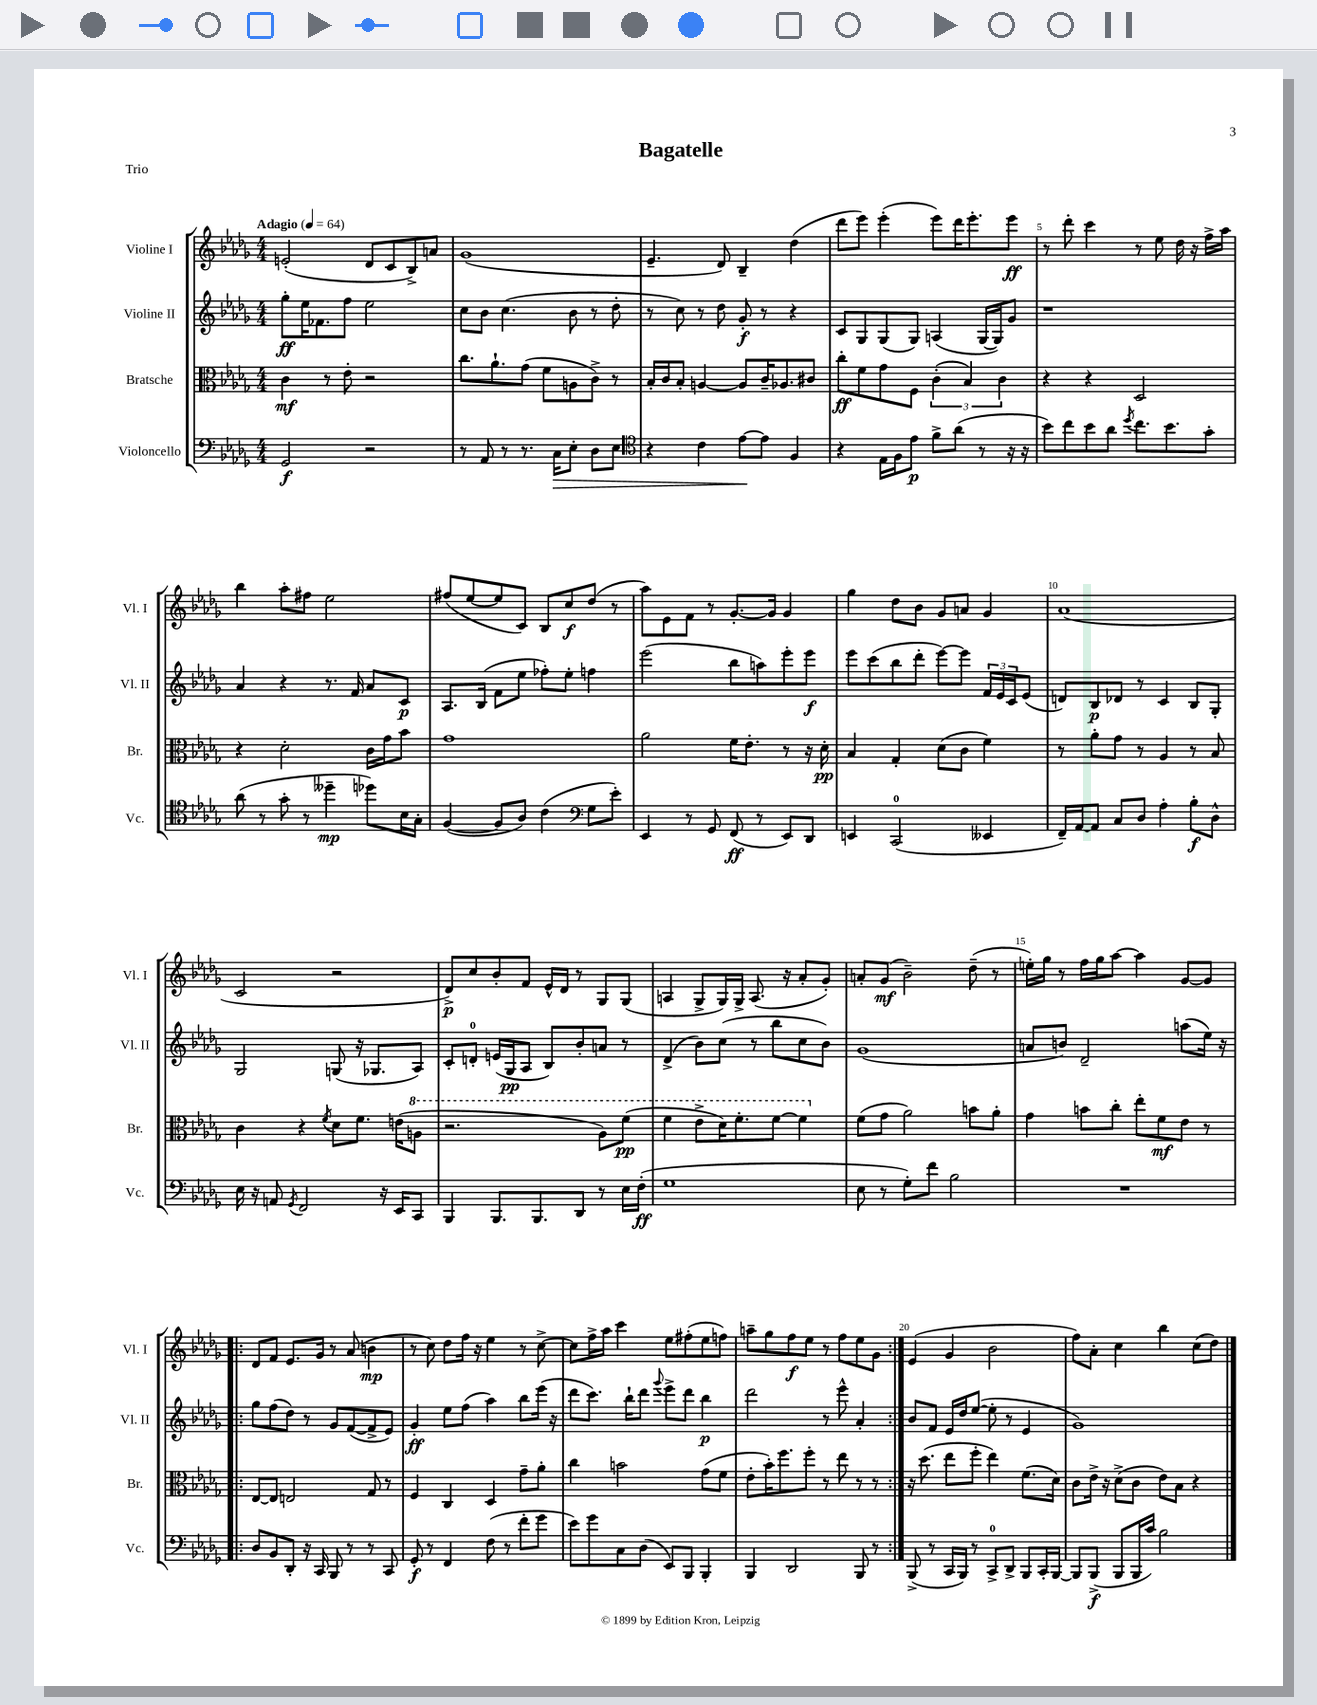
\header { title = "Bagatelle" piece = "Trio" }
<<
\new StaffGroup <<
\new Staff = "s0" \with { instrumentName = "Violine I" shortInstrumentName = "Vl. I" } {
    \clef treble \key des \major \numericTimeSignature \time 4/4 \tempo "Adagio" 4 = 64
    e'2-.( des'8 c'8 bes8->) a'8 |
    ges'1( |
    ees'4.-- des'8) bes4-- des''4( |
    des'''8 ees'''8) ees'''4-.( ees'''8) des'''16 ees'''8.-. ees'''8\ff |
    r8 des'''8-. c'''4 r8 ees''8 des''16 r16 f''16-> aes''16 |
    bes''4 aes''8-. fis''8 ees''2 |
    fis''8( ees''8~ ees''8 c'8) bes8 c''8\f des''8( r8 |
    aes''8) ees'8 f'8 r8 ges'8.~-. ges'16 ges'4 |
    ges''4 des''8 bes'8 ges'8 a'8 ges'4 |
    aes'1( |
    c'2 r2 |
    des'8->\p) c''8 bes'8-. f'8 ees'16-^ des'16 r8 ges8 ges8( |
    a4 ges8-> ges16) ges16-> a8.( r16 aes'8-. ges'8-.) |
    a'8-. ges'8\mf( bes'2--) des''8--( r8 |
    e''16-.) ges''16 r8 f''16 ges''16 aes''8~ aes''4 ges'8~ ges'8 |
    \repeat volta 2 { des'8 f'8 ees'8. ges'16 r8 aes'8( b'4\mp |
    r8 c''8) des''8 f''16 r16 ees''4 r8 c''8~-> |
    c''8 f''16-> aes''16 c'''4 ees''8 fis''8-.( ees''8 f''8) |
    a''8-- ges''8 f''8\f ees''8 r8 f''8 ees''8 ges'8 | }
    ees'4( ges'4 bes'2 |
    f''8) aes'8-. c''4 bes''4 c''8( des''8) \bar "|." |
}
\new Staff = "s1" \with { instrumentName = "Violine II" shortInstrumentName = "Vl. II" } {
    \clef treble \key des \major \numericTimeSignature \time 4/4
    ges''8-.\ff ees''16 fes'8. f''8 ees''2 |
    c''8 bes'8 c''4.( bes'8 r8 des''8-. |
    r8 c''8) r8 des''8 ges'8-.\f r8 r4 |
    c'8 ges8 ges8( ges8) a4( ges16~ ges16) ges'8 |
    r1 |
    aes'4 r4 r8. f'16 aes'8 c'8\p |
    aes8. bes16( f'8 ees''8 fes''8-.) ees''8-. f''4 |
    ees'''2( bes''8 a''8) ees'''8-. ees'''8\f |
    ees'''8 c'''8( bes''8 des'''8-. ees'''8~) ees'''8 \tuplet 3/2 { f'16 ees'16 c'16 } ees'8( |
    d'8) bes8\p des'8 r8 c'4 bes8 ges8-. |
    ges2 g8( r16 ges8. aes8) |
    c'8-. d'8-0-. e'16( ges16\pp aes8 bes8) bes'8-. a'8 r8 |
    des'4->( bes'8) c''8( r8 bes''8 c''8 bes'8) |
    ges'1( |
    a'8 b'8) des'2-- a''8( ees''16) r16 |
    \repeat volta 2 { ges''8 f''8( des''8) r8 ges'8 f'8~( f'8-> ees'8) |
    ges'4-.\ff ees''8 f''8( aes''4) bes''8 ees'''16( r16 |
    des'''8 c'''8.) bes''16-! des'''8 \appoggiatura { ges'''8 } ees'''8-> des'''8 bes''4\p |
    des'''2 r8 ees'''8-^ aes'4-. | }
    bes'8 f'8 ees'16 des''16 ees''8~( ees''8-. r8 ees'4 |
    ges'1) \bar "|." |
}
\new Staff = "s2" \with { instrumentName = "Bratsche" shortInstrumentName = "Br." } {
    \clef alto \key des \major \numericTimeSignature \time 4/4
    c'4\mf r8 ees'8-. r2 |
    c''8. aes'8.-! ges'8( f'8 a8 c'8->) r8 |
    bes16-. c'16 bes8-. a4~ a8 c'16-- aes8. cis'8 |
    c''8-.\ff f'8 ges'8 f8 \tuplet 3/2 { c'4-.( bes4) c'4 } |
    r4 r4 des2 |
    r4 des'2-. c'16 ges'16 bes'8 |
    ges'1 |
    aes'2 f'16 ees'8.-. r8 r16 des'16-.\pp |
    bes4 ges4-. des'8( c'8 f'4) |
    r8 aes'8-. ges'8 r8 aes4 r8 bes8 |
    c'4 r4 \acciaccatura { f'8 } des'8 f'8. e'16( \ottava #1 a'8 |
    r2. aes'8) f''8\pp( |
    f''4 ees''8-> des''16) f''8.-. f''8~ f''4 \ottava #0 |
    f'8( ges'8 aes'2) b'8 aes'8-. |
    ges'4 b'8 c''8-. ees''8-. f'8\mf ees'8 r8 |
    \repeat volta 2 { ees8~ ees8 e2 ges8 r8 |
    f4 c4 des4 ges'8-- aes'8-. |
    c''4 b'2 ges'8( f'8 |
    ees'8-. bes'16-.) f''8. f''8-. r8 ees''8 r8 r8 | }
    r16 des''8.( ees''8 f''8-. ees''4) f'8.( des'16) |
    c'8 ees'16-> r16 des'8->( c'8 ees'8) bes8 r4 \bar "|." |
}
\new Staff = "s3" \with { instrumentName = "Violoncello" shortInstrumentName = "Vc." } {
    \clef bass \key des \major \numericTimeSignature \time 4/4
    ges,2\f r2 |
    r8 aes,8 r8 r8. c16\> ees8-. des8 ees8 |
    \clef tenor r4 c'4 ees'8~\! ees'8 f4 |
    r4 ees16 f16 ees'8\p f'8-> aes'8( r8 r16 r16 |
    bes'8) c''8 bes'8 aes'8 \acciaccatura { des''8 } c''8. bes'8. ges'8-. |
    aes'8( r8 ges'8-. r8 deses''4--\mp des''8) bes16 ges16-. |
    f4~( f8 aes8) c'4( \clef bass ges8 ees'8-.) |
    ees,4 r8 ges,8 f,8\ff( r8 ees,8) des,8 |
    e,4 c,2-0( eeses,4 |
    f,16--) aes,16~ aes,8 c8 des8 aes4-. bes8-.\f des8-^ |
    ees16 r16 a,8 \acciaccatura { ges,8 } f,2 r16 ees,16 c,8 |
    bes,,4 bes,,8. bes,,8. des,8 r8 ees16 f16-.\ff( |
    ges1 |
    ees8 r8 ges8-.) f'8 bes2 |
    R1 |
    \repeat volta 2 { des8 bes,8 des,8-. r16 c,16 bes,,8 r8 r8 c,8 |
    ges,8-.\f r8 f,4 f8( r8 f'8-. ges'8 |
    ees'8) ges'8 c8 des8( ees,8) bes,,8 bes,,4-. |
    bes,,4 des,2 bes,,8 r8 | }
    bes,,8->( r8 c,16 bes,,16) r8 c,8-0-> des,8-> bes,,8 c,16-. bes,,16~ |
    bes,,8 bes,,8->\f( bes,,8 bes,,16 c'16) bes2 \bar "|." |
}
>>
>>
\layout { \context { \Score \override BarNumber.break-visibility = ##(#f #t #t) barNumberVisibility = #(every-nth-bar-number-visible 5) } }
